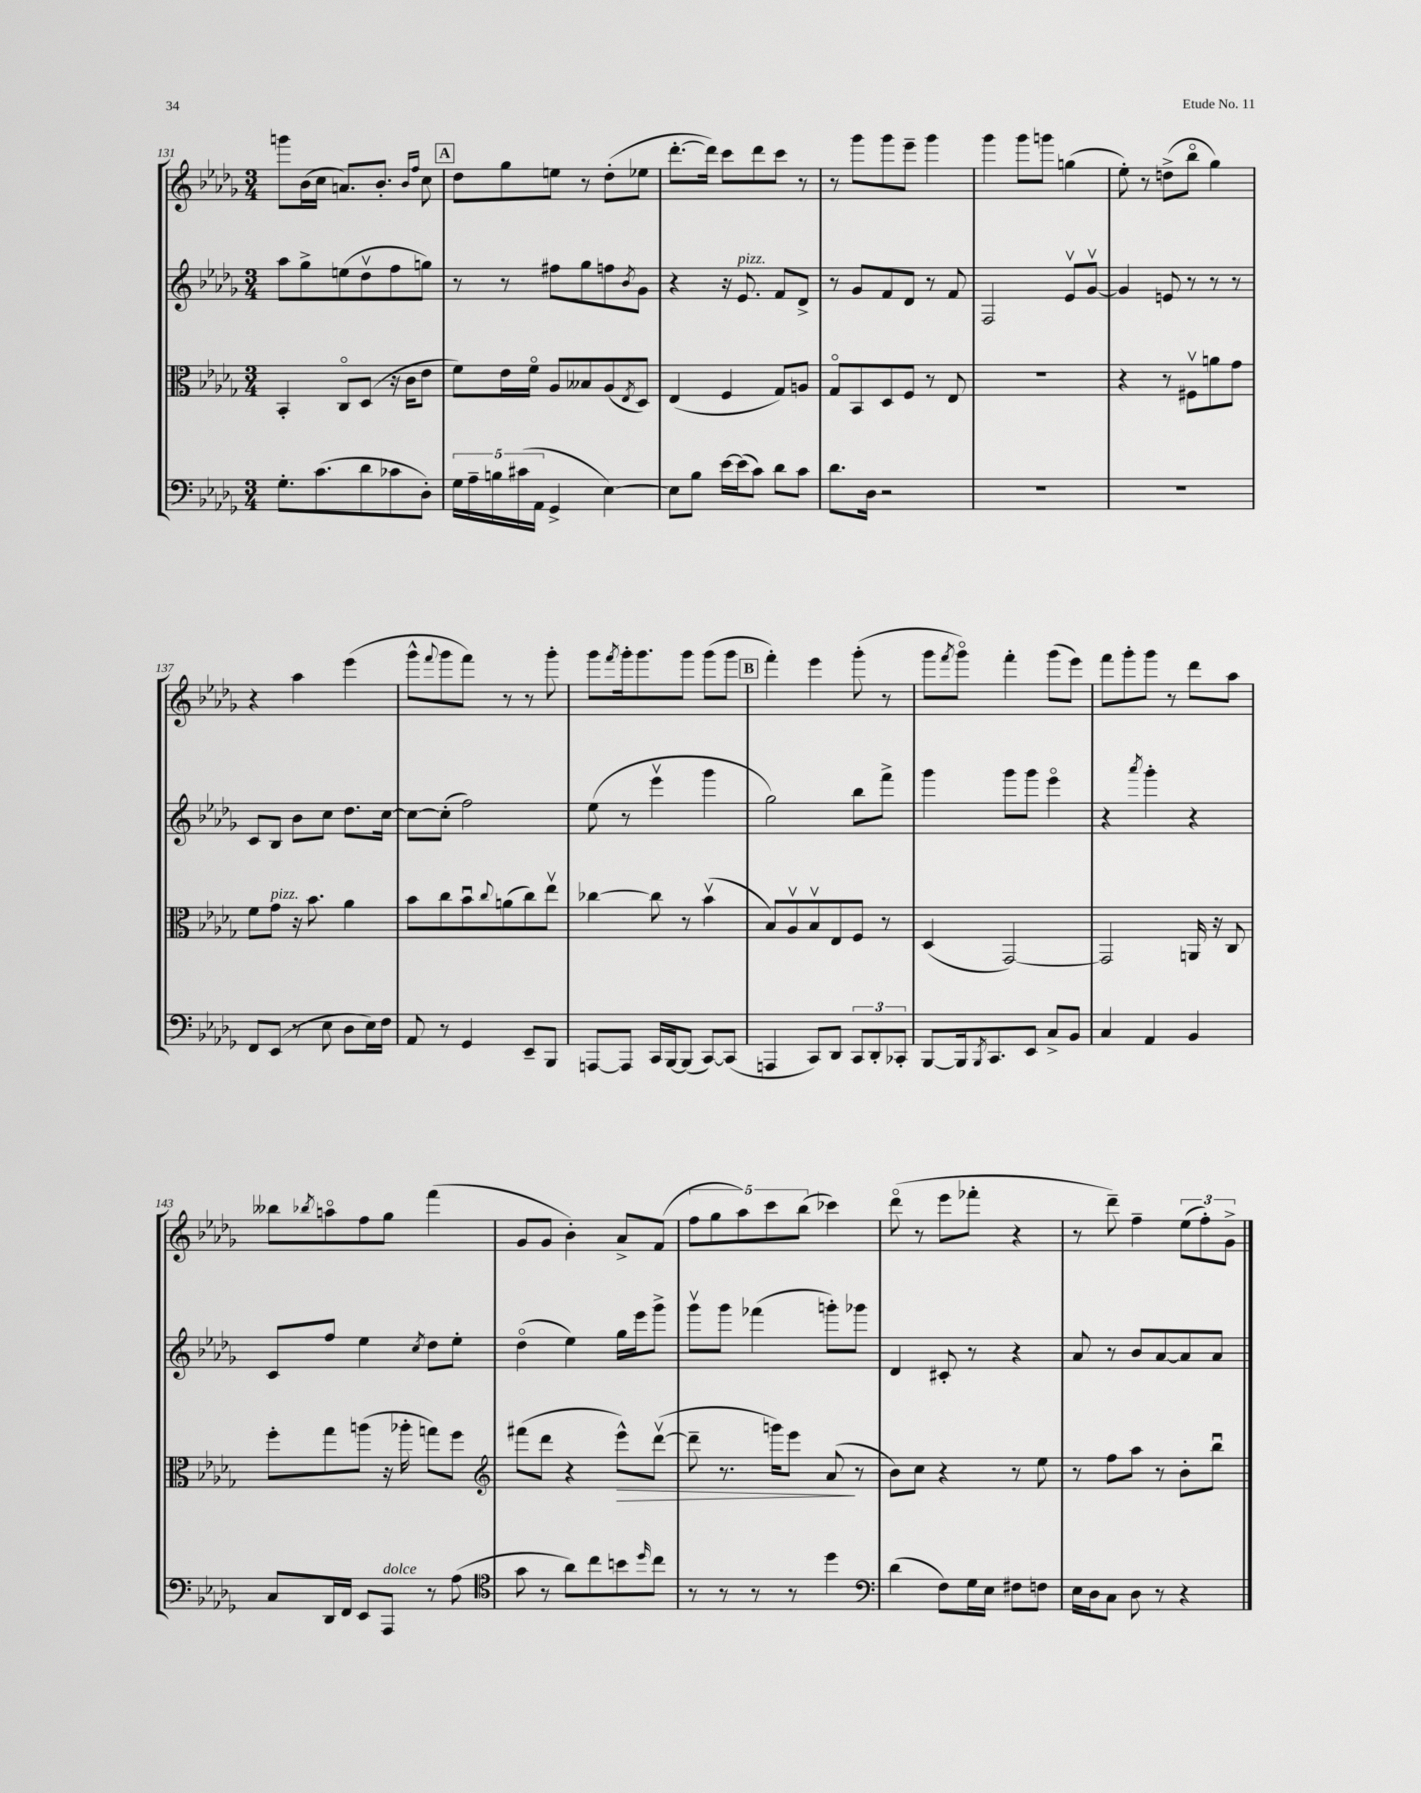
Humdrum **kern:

**kern	**kern	**dynam	**kern	**kern
*part4	*part3	*part3	*part2	*part1
*staff4	*staff3	*staff3	*staff2	*staff1
*clefF4	*clefC3	*	*clefG2	*clefG2
*k[b-e-a-d-g-]	*k[b-e-a-d-g-]	*	*k[b-e-a-d-g-]	*k[b-e-a-d-g-]
*M3/4	*M3/4	*	*M3/4	*M3/4
=131	=131	=131	=131	=131
8.G-'\L	4BB-'/	.	8aa-\L	8gggn\L
.	.	.	8gg-^\	(16b-\L
(8.c\	.	.	.	16cc\JJ
.	8C/L	.	(8een\	8.an/L)
8d-\	(8D-/J	.	8dd-v\	.
.	.	.	.	8.b-'/J
8c-X\	16r	.	8ff\	.
.	16c\KL	.	.	.
.	.	.	.	16qqb-/LL
.	.	.	.	16qqff/JJ
8D-'\J)	8e-\J	.	8ggn\J)	8cc\
!!LO:REH:place=s1:t=A
=132	=132	=132	=132	=132
20G-\LL	8f\L)	.	8r	8dd-\L
20A-~\	.	.	.	.
20Bn\	.	.	.	.
.	16e-\L	.	8r	8gg-\
(20c#X\	.	.	.	.
.	16f\JJ	.	.	.
20AA-\JJ	.	.	.	.
4GG-^/	8A-/L	.	8ff#X\L	8een\J
.	8B--X/	.	8gg-\	8r
[4E-\)	(8A-/	.	8ffn\	(8dd-'\L
.	8qE-/	.	8qb-/	.
.	8D-/J)	.	8g-\J	8ee-X\J
=133	=133	=133	=133	=133
8E-\L]	(4E-/	.	4r	[8.ddd-'\L
8B-\J	.	.	.	.
.	.	.	.	16ddd-\Jk])
[16e-\LL	4F/	.	16r	8ccc\L
!	!	!	!LO:TX:a:i:t=pizz.	!
(16e-\J]	.	.	8.e-/	.
8c\J)	.	.	.	8ddd-\
8d-\L	8G-/L)	.	8f/L	8ccc\J
8c\J	8An/J	.	8d-^/J	8r
=134	=134	=134	=134	=134
8.d-\L	8G-/L	.	8r	8r
.	8BB-/	.	8g-/L	8ggg-\L
16D-\Jk	.	.	.	.
2r	8D-/	.	8f/	8ggg-\
.	8F/J	.	8d-/J	8eee-~\J
.	8r	.	8r	4ggg-\
.	8E-/	.	8f/	.
=135	=135	=135	=135	=135
2.r	2.r	.	2F/	4ggg-\
.	.	.	.	8ggg-\L
.	.	.	.	8gggn\J
.	.	.	8e-v/L	(4ggn\
.	.	.	[8g-v/J	.
=136	=136	=136	=136	=136
2.r	4r	.	4g-/]	8ee-'\)
.	.	.	.	8r
.	8r	.	8en/	(8ddn^\L
.	8F#Xv\L	.	8r	8bb-\J
.	8an\	.	8r	4gg-\)
.	8g-\J	.	8r	.
!!LO:LB:g=z
=137	=137	=137	=137	=137
8FF/L	8f\L	.	8c/L	4r
!	!LO:TX:a:i:t=pizz.	!	!	!
(8EE-/J	8g-\J	.	8B-/J	.
8r	16r	.	8b-\L	4aa-\
.	8.b-\	.	.	.
8E-\	.	.	8cc\J	.
8D-\L	4a-\	.	8.dd-\L	(4eee-\
16E-\L)	.	.	.	.
16F\JJ	.	.	[16cc\Jk	.
=138	=138	=138	=138	=138
8AA-/	8b-\L	.	8cc\L_	8ggg-^^\L
.	.	.	.	8qqfff/
8r	8cc\	.	(8cc'\J]	8ggg-\
4GG-/	8b-u\	.	2ff\)	8fff\J)
.	8qqcc/	.	.	.
.	(8an\	.	.	8r
8EE-~/L	8cc\)	.	.	8r
8BBB-/J	8ee-v\J	.	.	8ggg-'\
=139	=139	=139	=139	=139
[8AAAn/L	[4cc-X\	.	(8ee-\	8ggg-\L
.	.	.	.	8qfff/
8AAA/J]	.	.	8r	16ggg-'\k
.	.	.	.	8.ggg-\
16CC/LL	8cc-\]	.	4eee-v\	.
[16BBB-/J	.	.	.	.
(8BBB-/J]	8r	.	.	8ggg-\J
[8CC/L)	(4b-v\	.	4ggg-\	(8ggg-\L
(8CC/J]	.	.	.	8ggg-\J
!!LO:REH:place=s1:t=B
=140	=140	=140	=140	=140
4AAAn/	8B-/L)	.	2gg-\)	4fff'\)
.	8A-v/	.	.	.
8CC/L)	8B-v/	.	.	4eee-\
8DD-/J	8E-/	.	.	.
12CC/L	8F/J	.	8bb-\L	(8ggg-'\
12DD-'/	.	.	.	.
.	8r	.	8fff^\J	8r
12CC-X'/J	.	.	.	.
=141	=141	=141	=141	=141
[8BBB-/L	(4D-/	.	4ggg-\	8ggg-\L
.	.	.	.	8qfff/
16BBB-/k]	.	.	.	8ggg-\J)
8qBBB-/	.	.	.	.
8.CC/	.	.	.	.
.	[2GG-/)	.	8ggg-\L	4fff'\
8EE-/J	.	.	8ggg-\J	.
8C^/L	.	.	4eee-\	(8ggg-\L
8BB-/J	.	.	.	8eee-\J)
=142	=142	=142	=142	=142
4C/	2GG-/]	.	4r	8fff\L
.	.	.	.	8ggg-'\
.	.	.	8qaaa-/	.
4AA-/	.	.	4ggg-'\	8ggg-\J
.	.	.	.	8r
4BB-/	16AAn/	.	4r	8ddd-\L
.	16r	.	.	.
.	8C/	.	.	8aa-\J
!!LO:LB:g=z
=143	=143	=143	=143	=143
8C/L	8ff'\L	.	8c/L	8bb--X\L
.	.	.	.	8qbb-X/
16DD-/L	8gg-\	.	8ff/J	8aan\
16FF/JJ	.	.	.	.
8EE-/L	(8aan\J	.	4ee-\	8ff\
!LO:TX:a:i:t=dolce	!	!	!	!
8AAA-/J	16r	.	.	8gg-\J
.	16aa-X'\	.	.	.
.	.	.	8qcc/	.
8r	8ggn\L)	.	8dd-\L	(4fff\
(8A-\	8ff\J	.	8ee-'\J	.
=144	=144	=144	=144	=144
*clefC4	*clefG2	*	*	*
8g-\	(8fff#X\L	.	(4dd-\	8g-/L
8r	8ddd-\J	.	.	8g-/J
8a-\L)	4r	.	4ee-\)	4b-'\)
8cc\	.	.	.	.
!	!	!LO:HP:b	!	!
8bn\	8eee-^^\L)	>	16gg-\LL	8a-^/L
.	.	.	16eee-\J	.
16qqdd-/	.	.	.	.
8cc\J	([8ddd-v\J	.	8ggg-^\J	(8f/J
=145	=145	=145	=145	=145
8r	8ddd-~\]	.	8ggg-v\L	10ff\L
.	.	.	.	10gg-\
8r	8.r	.	8ggg-\J	.
.	.	.	.	10aa-\)
8r	.	.	(4fff-X\	.
.	.	.	.	10ccc\
.	16gggn\KL)	.	.	.
8r	8eee-\J	.	.	.
.	.	.	.	(10bb-\J
4dd-\	(8a-/	.	8gggn'\L)	4ccc-X\)
.	8r	]	8ggg-X\J	.
=146	=146	=146	=146	=146
*clefF4	*	*	*	*
(4d-\	8b-\L)	.	4d-/	(8ddd-\
.	8cc\J	.	.	8r
8F\L)	4r	.	8c#X'/	8eee-\L
16G-\L	.	.	8r	8fff-X'\J
16E-\JJ	.	.	.	.
8F#X\L	8r	.	4r	4r
8Fn\J	8ee-\	.	.	.
=147	=147	=147	=147	=147
16E-\LL	8r	.	8a-/	8r
16D-\J	.	.	.	.
8C\J	8ff\L	.	8r	8ddd-~\)
8D-\	8aa-\J	.	8b-/L	4ff~\
8r	8r	.	[8a-/	.
4r	8b-'\L	.	8a-/]	(12ee-\L
.	.	.	.	12ff'\)
.	8bb-u\J	.	8a-/J	.
.	.	.	.	12g-^\J
==	==	==	==	==
*-	*-	*-	*-	*-
